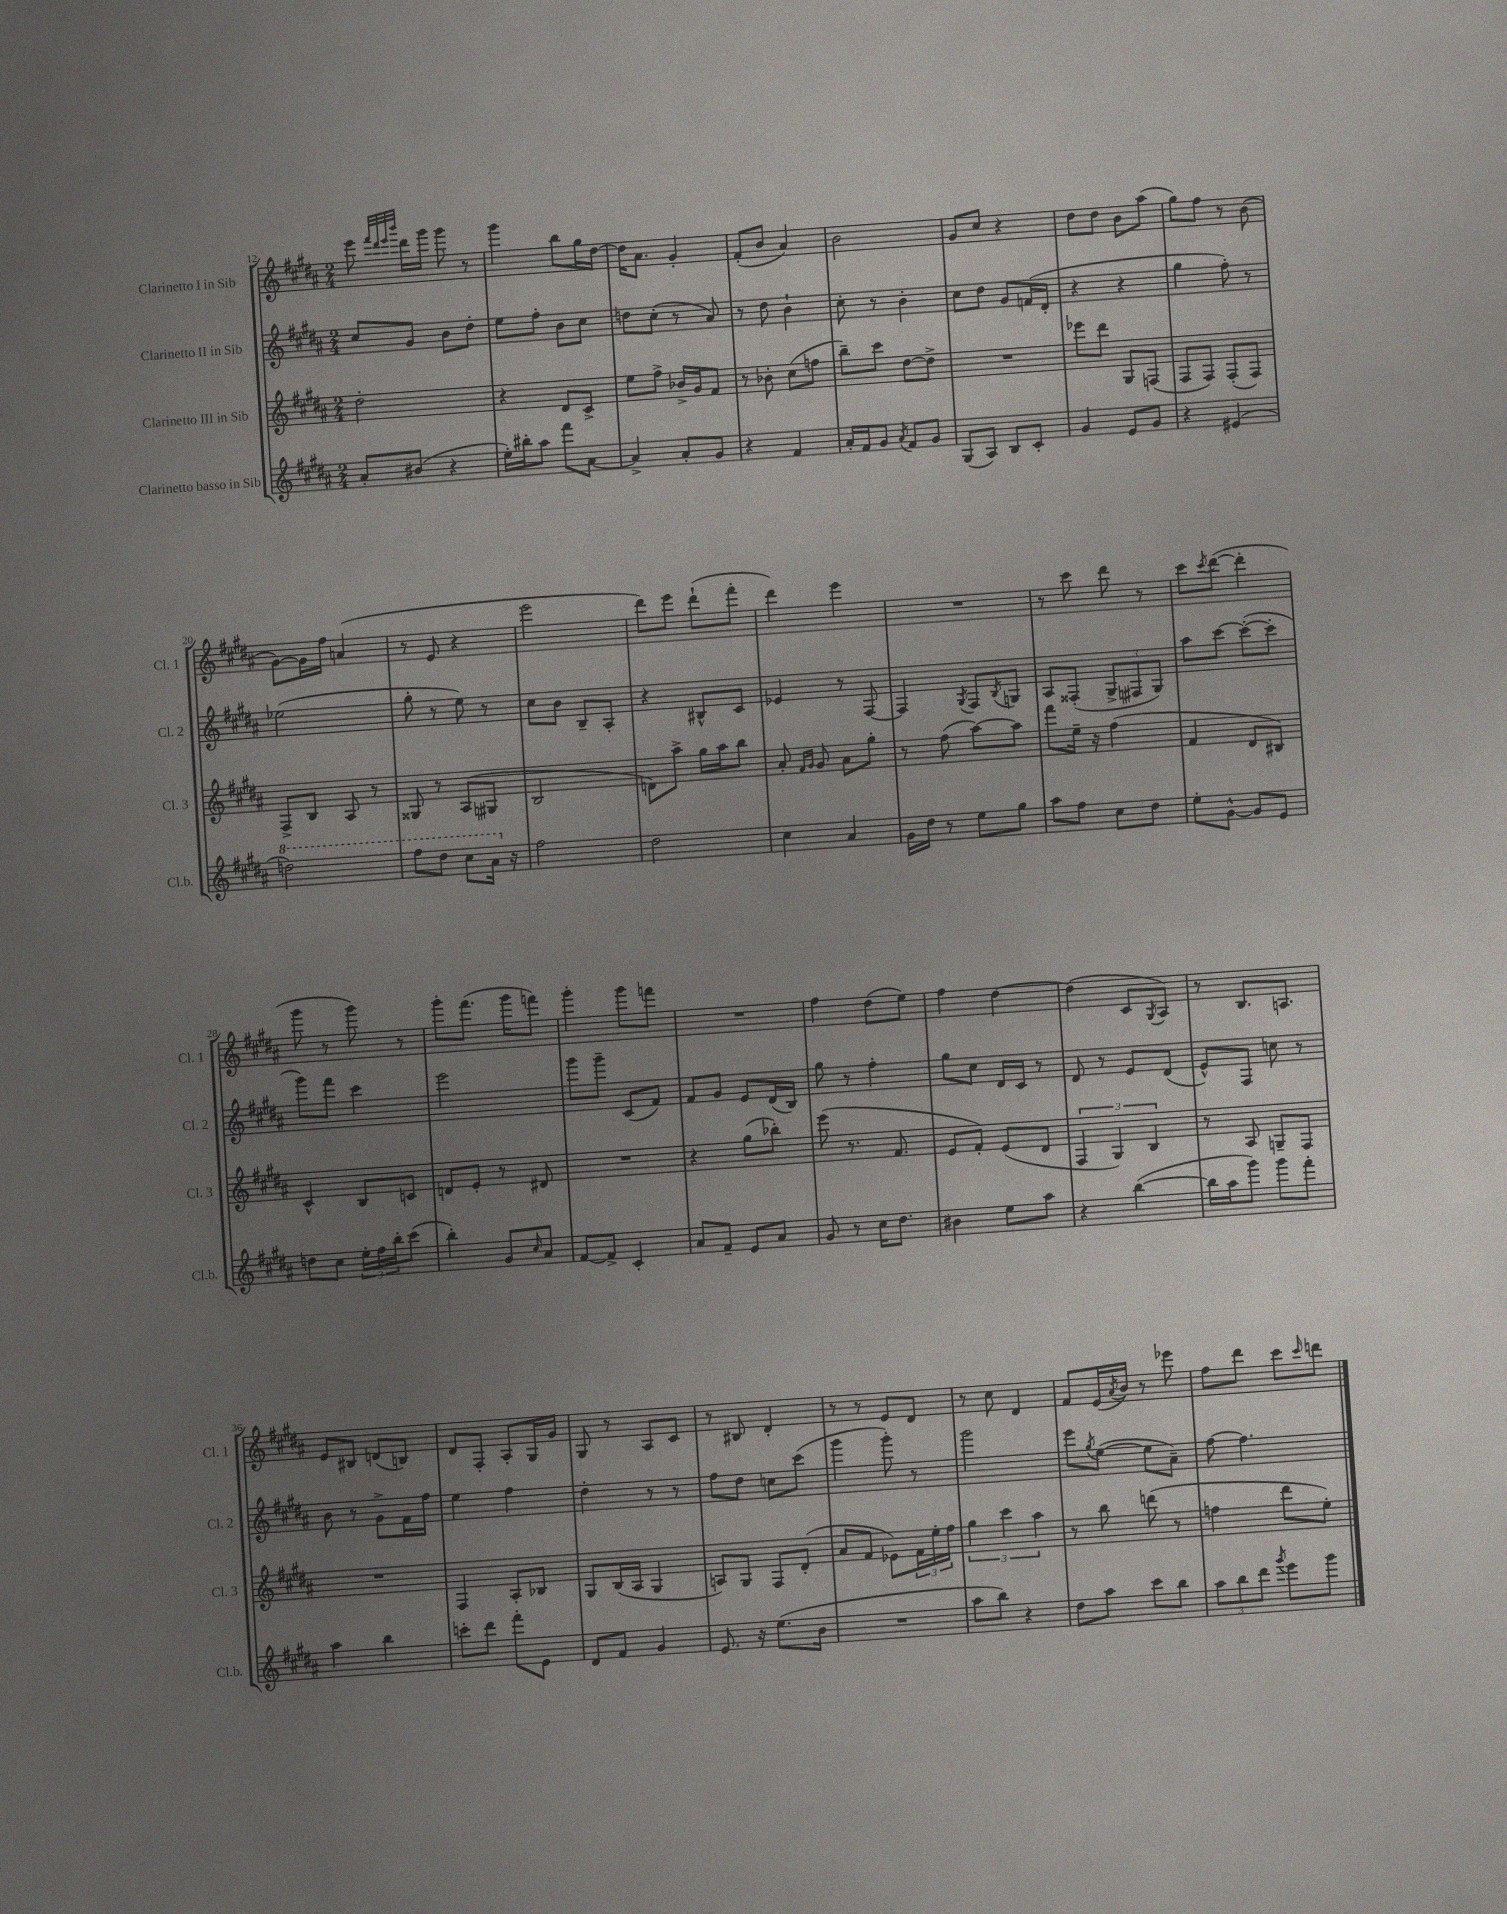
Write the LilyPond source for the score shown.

<<
\new StaffGroup <<
\new Staff = "s0" \with { instrumentName = "Clarinetto I in Sib" shortInstrumentName = "Cl. 1" } {
    \clef treble \key b \major \numericTimeSignature \time 2/4
    e'''8 \grace { fis'''32 dis'''32 e'''32 b'''32 } dis'''16 gis'''16 gis'''8 r8 |
    gis'''4 b''8 gis''16 dis''16~ |
    dis''16 ais'8. gis'4-. |
    fis'8-.( b'8 ais'4) |
    b'2 |
    gis'8 cis''8 r4 |
    dis''8 dis''8 b'8 ais''8( |
    gis''8) fis''8 r8 b'8( |
    gis'8~) gis'16 fis''16 a'4( |
    r8 e'8 r4 |
    e'''2 |
    dis'''8) e'''8 dis'''8-!( fis'''8-. |
    dis'''4) e'''4 |
    R2 |
    r8 cis'''8 dis'''8 r8 |
    cis'''8 \acciaccatura { cis'''8 } dis'''8~( dis'''4-. |
    gis'''8 r8 gis'''8) r8 |
    gis'''8-. fis'''8.( gis'''16 f'''8) |
    gis'''4-. gis'''8 f'''8 |
    R2 |
    fis''4 dis''8( e''8) |
    fis''4 dis''4~ |
    dis''4( cis'8 \acciaccatura { gis8 } ais8) |
    r8 b8. a8. |
    e'8 bis8 d'8( b8) |
    dis'8 fis8-. ais8-. gis16 gis'16 |
    gis8 r8 ais8 cis'8 |
    r8 bis8 dis'4-. |
    r8 r8 e'8 dis'8 |
    r8 cis''8 dis'4 |
    fis'8 e'16( \acciaccatura { ais'8 } b'16) r8 ees'''8 |
    fis''8 dis'''8 cis'''8 \grace { cis'''16 } d'''8 \bar "|." |
}
\new Staff = "s1" \with { instrumentName = "Clarinetto II in Sib" shortInstrumentName = "Cl. 2" } {
    \clef treble \key b \major \numericTimeSignature \time 2/4
    cis''8 gis'8 b'8 dis''8-. |
    e''8 fis''8-. b'8 cis''8 |
    d''8 cis''8-.( r8 ais'8) |
    r8 dis''8 b'4-! |
    cis''8-. r8 b'4-. |
    cis''8 dis''8 gis'8 f'16( dis'16-. |
    r4 r4 |
    gis''4 fis''8-.) r8 |
    ees''2( |
    gis''8-. r8 e''8) r8 |
    cis''8 b'8 b8-- ais8-. |
    r4 bis8-^ cis'8 |
    ees'4 r8 fis8~ |
    fis4 \acciaccatura { gis8 } fis8 \acciaccatura { b8 } g8 |
    ais8 fisis8-.( \tuplet 3/2 { gis8-> fis8 gis8) } |
    ais''8 cis'''8~ cis'''8~-.( cis'''8-. |
    gis'''8) fis'''8 cis'''4 |
    e'''2 |
    gis'''8 gis'''8-- cis'8( fis'8) |
    fis'8 gis'8 e'8 dis'16( b16) |
    gis''8 r8 fis''4-. |
    gis''8 cis''8 dis'16 cis'16 r8 |
    dis'8 r8 e'8 dis'8( |
    e'8-^) fis8 c''8 r8 |
    b'8 r8 gis'8-> fis'16 fis''16 |
    e''4 fis''4 |
    dis''4-. r8 r8 |
    fis''8 dis''8 c''8 cis'''8( |
    gis'''4 gis'''8-.) r8 |
    gis'''2 |
    e'''8 \acciaccatura { gis''8 } e''8~( e''8 ais'8--) |
    fis''8~ fis''4. \bar "|." |
}
\new Staff = "s2" \with { instrumentName = "Clarinetto III in Sib" shortInstrumentName = "Cl. 3" } {
    \clef treble \key b \major \numericTimeSignature \time 2/4
    dis''2-. |
    r4 dis'8 cis'8-> |
    e''8 fis''8-> bes'16-> gis'16 fis'8 |
    r8 bes'8-. cis''8( f''8 |
    b''8--) cis'''8 dis''8~ dis''8-> |
    R2 |
    ees'''8 dis'''8 gis8 f8( |
    fis8 fis8) fis8-.( fis8) |
    fis8-> b8 ais8 r8 |
    gisis8 r8 ais8( gis8 |
    b2 |
    d'8) ais''8-> gis''16 ais''16 b''8 |
    ais'8-. \grace { fis'16 gis'16 } gis'8 ais'8 gis''8-. |
    r8 fis''8( ais''8~) ais''8 |
    fis'''8 e''16-- r16 fis''4( |
    fis'4 dis'8 bis8) |
    cis'4-^ b8 c'8 |
    d'8 e'8-. r8 dis'8 |
    R2 |
    r4 gis''8( bes''8-.) |
    e'''8( r8. fis'8. |
    e'8 fis'8-.) e'8( dis'8 |
    \tuplet 3/2 { fis4 gis4) b4 } |
    r8 ais8 g8-- fis8 |
    R2 |
    fis4 ais8-. bes8 |
    gis8 b16( ais16 gis4 |
    a8) gis8 fis8 dis'8-.( |
    ais'8 fis'8 ees'8) \tuplet 3/2 { fis'16 e''16-. fis''16 } |
    \tuplet 3/2 { gis''4 cis'''4 ais''4 } |
    r8 b''8 d'''8( r8 |
    f''4 dis'''8 e''8-.) \bar "|." |
}
\new Staff = "s3" \with { instrumentName = "Clarinetto basso in Sib" shortInstrumentName = "Cl.b." } {
    \clef treble \key b \major \numericTimeSignature \time 2/4
    ais'8-. bis'8( r4 |
    e''16-.) bis''16-. ais''8 fis'''8 ais'8~ |
    ais'4-> ais'8-. gis'8 |
    r4 fis'4 |
    ais'16-. fis'16 gis'8 \acciaccatura { ais'8 } fis'8 gis'8 |
    gis8( ais8) b8 cis'8-. |
    gis'4 e'8 gis'8 |
    r4 eis'4( |
    \ottava #1 d'''2) |
    fis'''8 dis'''8 cis'''8 ais''16 \ottava #0 r16 |
    fis''2 |
    dis''2 |
    cis''4 ais'4 |
    gis'16 dis''16 r8 e''8 gis''8 |
    ais''8 fis''8 cis''8 dis''8 |
    e''8-. gis'8~-^ gis'8 e'8 |
    d''8 cis''8 \tuplet 3/2 { e''16-. fis''16 b''16-. } cis'''8( |
    b''4-.) gis'8 \grace { cis''16 } ais'8 |
    fis'8~ fis'8-> cis'4-. |
    ais'8 fis'8-- e'8 ais'8 |
    gis'8 r8 cis''16 dis''8. |
    bis'4 e''8 ais''8 |
    r4 b''4~( |
    b''16 ais''16 gis'''8) gis'''8 fis'''8-. |
    ais''4 b''4 |
    c'''8-. dis'''8 fis'''8-. e'8 |
    dis'8 fis'8 gis'4 |
    e'8. r16 e''8.( b'16 |
    R2 |
    ais''8 b''8) r4 |
    dis''8 ais''8 cis'''8 b''8 |
    \tuplet 3/2 { ais''8 b''8 dis'''8 } \acciaccatura { gis'''8 } e'''8 gis'''8 \bar "|." |
}
>>
>>
\layout { \context { \Score currentBarNumber = #12 } }
